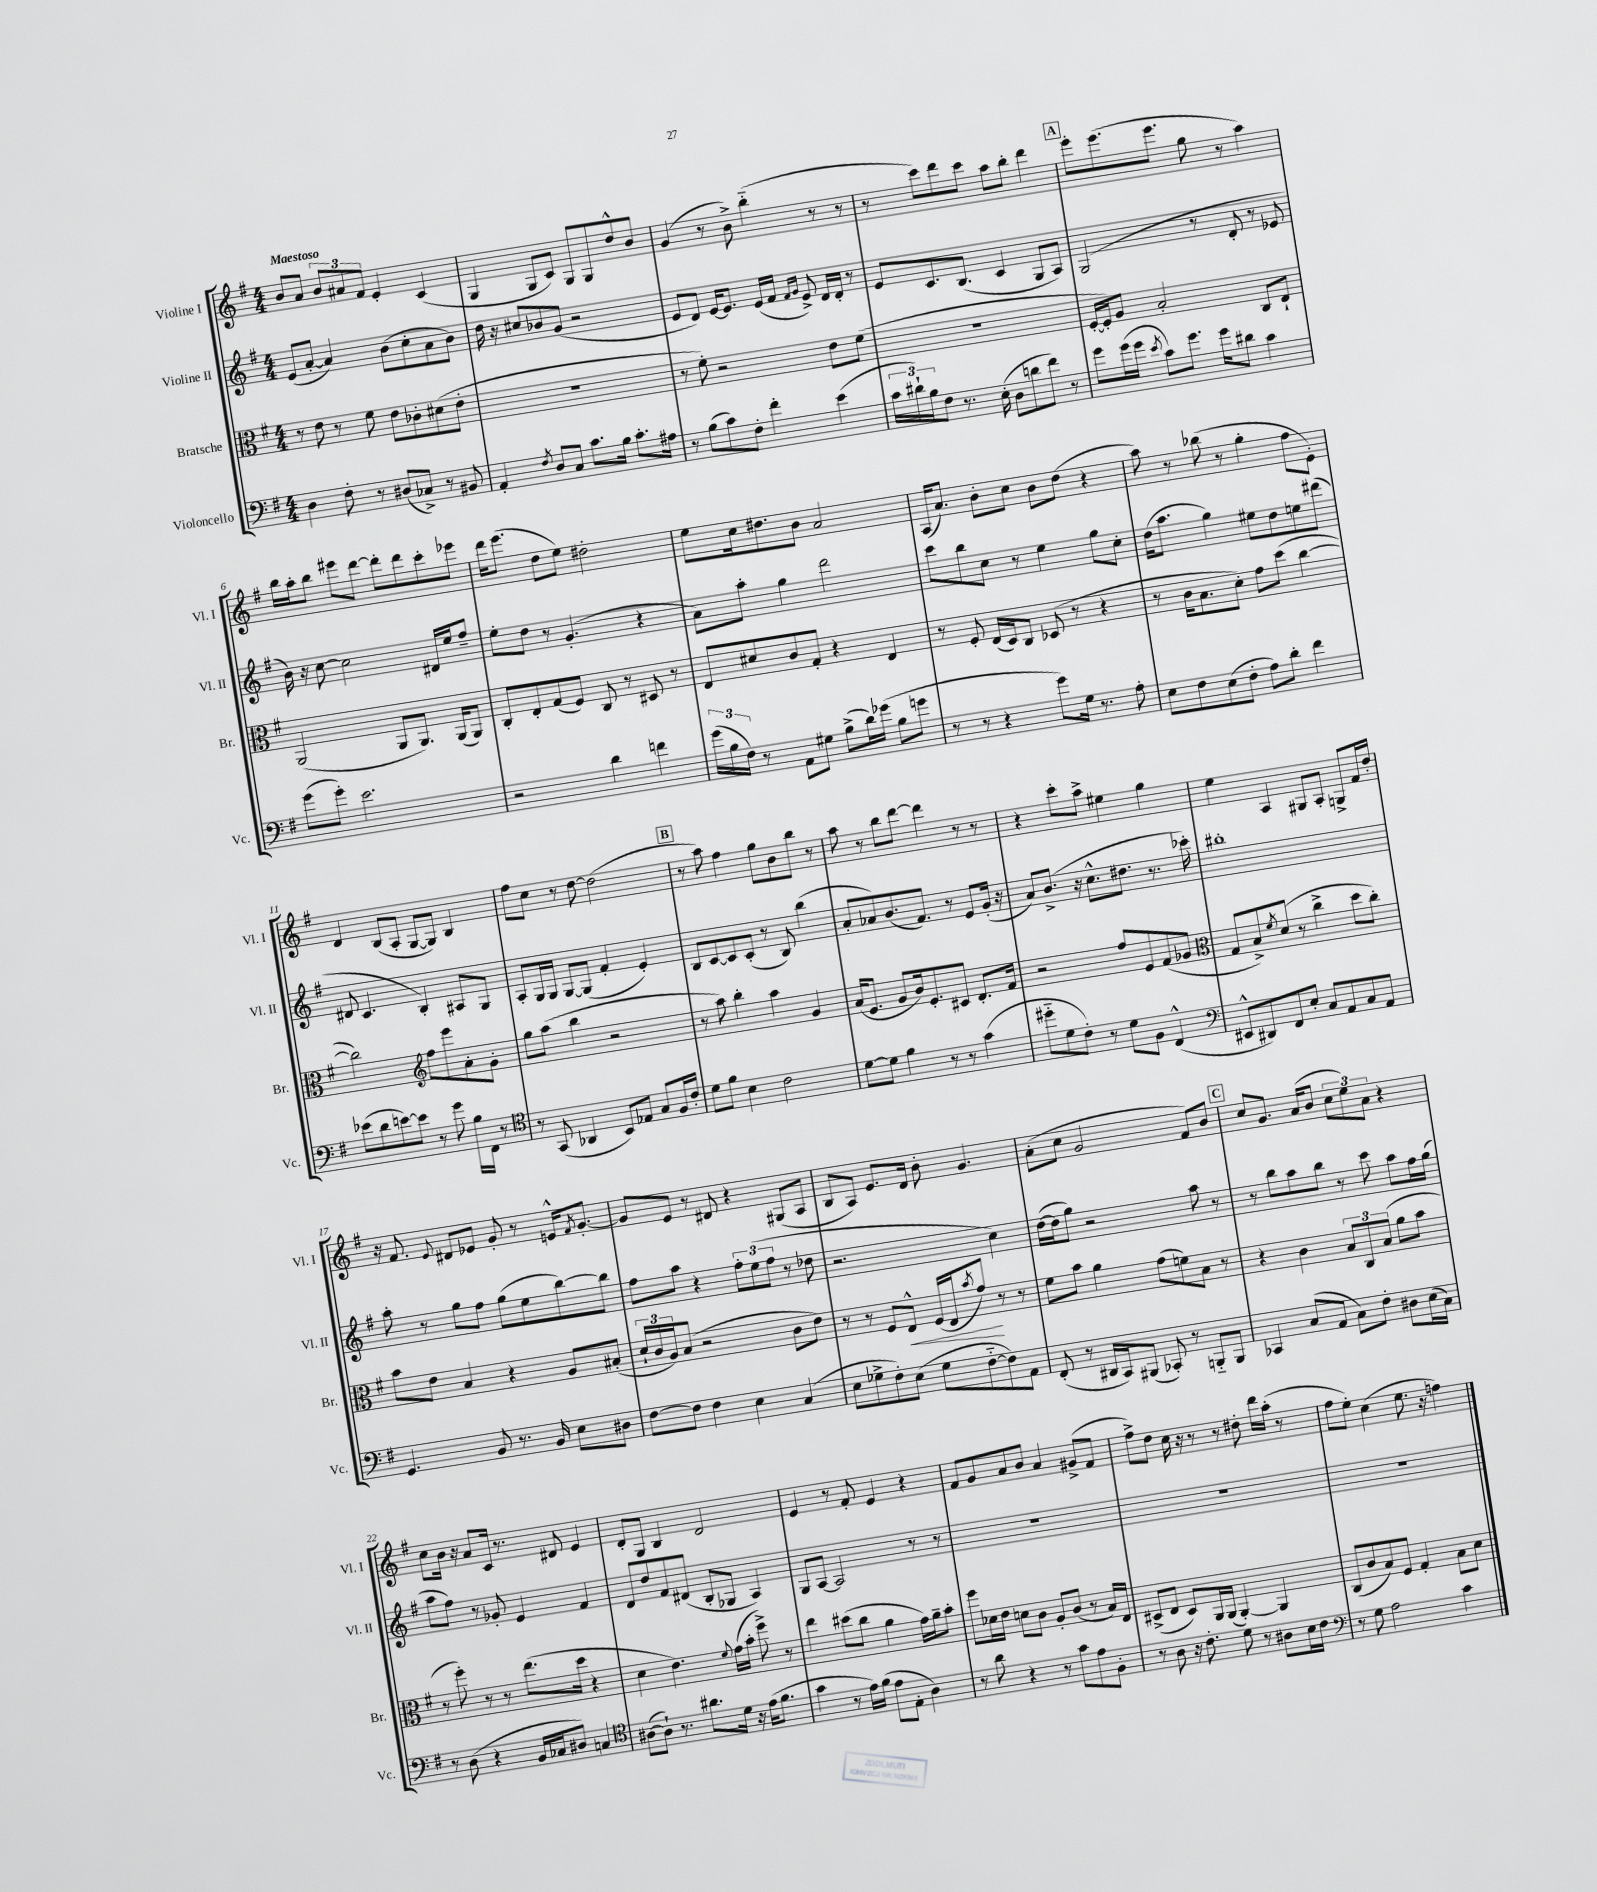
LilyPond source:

<<
\new StaffGroup <<
\new Staff = "s0" \with { instrumentName = "Violine I" shortInstrumentName = "Vl. I" } {
    \clef treble \key g \major \numericTimeSignature \time 4/4 \tempo "Maestoso"
    b'8 a'8 \tuplet 3/2 { b'8 ais'8 fis'8 } e'4-. c'4( |
    g4 g8 c'8) g8 g8 d''8-^ b'8 |
    g'4( r8 b'8->) b''4-_( r8 r8 |
    r8 c'''8) d'''8 c'''8 a''8 b''8-. d'''4 |
    \mark \markup { \box "A" } e'''8-. e'''8.( e'''8. g''8 r8 a''4) |
    b''16 a''16-. b''8 eis'''8 d'''8~ d'''8-. d'''8 c'''8-. ees'''8 |
    d'''16 e'''8.( d''8 e''8) dis''2-. |
    e''8 c''16 dis''8. b'8 a'2 |
    a16( a'8.) b'8-. c''8 b'8 d''8( r4 |
    a''8) r8 bes''8( r8 g''4-. fis''8 e'8-.) |
    d'4 b8( a8-. g8~ g8) b4 |
    fis''8 c''8 r8 d''8~ d''2( |
    \mark \markup { \box "B" } r8 a''8) fis''4 g''8 b'8 b''8 r8 |
    a''8 r8 b''8 d'''8~ d'''4 r8 r8 |
    r4 c'''8-. a''8-> eis''4 g''4 |
    e''4 a4 gis8 a8-. g8-> fis'16 d''16-. |
    r16 fis'8. \appoggiatura { e'8 } dis'8 ees'8 g'8-. r8 e'16-^ \acciaccatura { fis'8 } g'8.~-. |
    g'8 e'8 r8 dis'8 r4 gis8( a8 |
    b8 a8) e'8. d'16 b'8-. g'4. |
    a'8-.( c''8 g'2 fis'8) b'8 |
    \mark \markup { \box "C" } c''8 g'8. a'16( b'8 \tuplet 3/2 { c''8 e''8) a'8 } r4 |
    c''8 b'16 r16 a'8 c'16 r8. dis'8 e'4 |
    d'8-. g8 b4 d'2 |
    e'4 r8 fis'8-. e'4 r4 |
    fis'8 g'8 a'8 b'8 a'4 gis'8->( fis'8 |
    fis''8->) d''8 c''16 r16 r8 r8 dis''8-. d'''16 a''16-.( r8 |
    fis''8 e''8-.) c''4( e''8. r16 f''4) \bar "|." |
}
\new Staff = "s1" \with { instrumentName = "Violine II" shortInstrumentName = "Vl. II" } {
    \clef treble \key g \major \numericTimeSignature \time 4/4
    e'8( a'8~-. a'4) b'8( c''8-. a'8 b'8) |
    d''16 r16 cis''8 bes'8 g'8( r2 |
    e'8 d'8) e'16~ e'8. e'16( fis'16 \grace { fis'16 g'16 } e'8->) d'16 d'16-. r8 |
    e'8 c'8. b8.( c'4 g8 a8) |
    \mark \markup { \box "A" } g2( r8 d'8-. r8 ees'8 |
    b'16) r16 c''8~ c''2 dis'16 e''16 fis''8-- |
    e''8-. d''8 r8 g'4.-.( r4 |
    a'8) a''8-. g''4 d'''2 |
    c'''8 b''8 c''8 r8 e''4 g''8 c''8-. |
    d''16( a''8. g''4) eis''8 d''8 e''8 dis'''8( |
    dis'8 c'4. b4-.) ais8 g8 |
    a8-. g16 g16 g8~ g8( fis'4-. e'4-.) |
    \mark \markup { \box "B" } b8 c'8~ c'8 c'8-.( r8 b8) b''4( |
    a'8-. aes'8) b'8.( fis'8.) r8 e'8 g'16-.( r16 |
    a'8) b'8.->( r16 c''8.-^ dis''8. r8. ces'''16-.) |
    bis''1-. |
    a''8-. r8 g''8 fis''8 g''8( e''8 b''8~) b''8 |
    fis''8 a''8 r4 \tuplet 3/2 { fis''8-. e''8( fis''8 } r8 des''8 |
    r2. c''4) |
    d''16~( d''16 g''8) r2 a''8 r8 |
    \mark \markup { \box "C" } r8 b''8 a''8 b''8 r8 c'''8 a''8 fis''16 g''16( |
    a''8 fis''8) r8 ges'8-. e'4 fis'4 |
    d'8 d''8 fis'8 dis'8( b8-. ges8 a4) |
    g8 a8~ a2 r8 r8 |
    R1 |
    R1 |
    R1 \bar "|." |
}
\new Staff = "s2" \with { instrumentName = "Bratsche" shortInstrumentName = "Br." } {
    \clef alto \key g \major \numericTimeSignature \time 4/4
    r8 e'8 r8 fis'8 e'8 ces'8-. dis'8( e'8-. |
    R1 |
    r8 fis'8-.) r2 e'8 fis'8( |
    R1 |
    \mark \markup { \box "A" } fis16~-. fis16-.) a8 b2-. c8 e8-! |
    a,2( a,8 a,8.) a,16( a,8) |
    c8-. e8-. g8( fis8) c8 r8 dis8 r8 |
    e8 dis'8 c'8 g8-. r4 e4 |
    r8 fis8-. e16( d16) c8 des8( r8 r4 |
    r8 c'16 b8. d'8-.) g'8 d''8( c''4~ |
    c''2) \clef treble fis''8 e'''8 a'8-. g'8-. |
    g''8 a''8( b''4 r2 |
    \mark \markup { \box "B" } r8 a''8) b''4-. a''4 g'4 |
    a'16( e'8. g'8 b'16) e'8.-. cis'8 d'8.-. fis'16 |
    r2 fis''8 e'8 fis'8( ges'8 |
    \clef alto g8 b8->) \acciaccatura { fis'8 } d'8( r8 c''4-> d''8 c''8-.) |
    b'8 e'8 b4 r4 a8 bis8-.( |
    \tuplet 3/2 { d'16-! c'16 a16) } b8( r2 c'8 e'8) |
    r8 r8 fis8 e8-^\< fis16( e16 \acciaccatura { b'8 } g'8\!) r8 r8 |
    fis'8 b'8 a'4 g'8( f'8) b8 r8 |
    \mark \markup { \box "C" } r4 c'4 \tuplet 3/2 { b8 c8 b8( } a'8 b'8 |
    r8 fis''8-.) r8 r8 e''8.( d''16 r4 |
    d'4 e'4.) \appoggiatura { fis'8 } g'16( b'16-. fis''8->) r8 |
    e''4 dis''8( c''8 a'4 g'16) a'16-- b'8-. |
    fis''8 des'16 e'16 d'8 c'8 a8-. c'8( r8 b16) e16 |
    dis8->( e8 dis8) a,16 a,16( a,4~-.) a,4 |
    c8( c'8 b8) fis8 g4-. b8 d'8 \bar "|." |
}
\new Staff = "s3" \with { instrumentName = "Violoncello" shortInstrumentName = "Vc." } {
    \clef bass \key g \major \numericTimeSignature \time 4/4
    d4 fis8-. r8 dis8( ces8->) r8 bis,8 |
    a,4-. \acciaccatura { fis8 } d8 c8 c'8. b16 c'8.-. ais16 |
    r8 b8( c'8) fis8-. fis'4-. e'4( |
    \tuplet 3/2 { c'16 dis'16-!) b16 } fis8 r8. e16-.( d8 d'8 fis'8) r8 |
    \mark \markup { \box "A" } g'8 g'16( g'16 \acciaccatura { e'8 } c'8) g'8. g'16 dis'8 c'4 |
    g'8( g'8-.) e'2. |
    r2 d'4 f'4 |
    \tuplet 3/2 { g'16( b16 fis16) } r8 a,8 gis8 b8->( d'16) ges'16( b8 g'8 |
    r8 r8 r4 g'8) g16 r8. a8-. |
    e8 fis8 e8( fis8-. a8) d'8-. fis'4 |
    ees'8( d'8 e'8~) e'8 r8 g'8 b16 fis,16 r8 |
    \clef tenor r8 g,8( aes,4 b,8) ees8 g8 fis16 c'16-. |
    \mark \markup { \box "B" } d'8 fis'8 b4 c'2 |
    d'8~ d'8 fis'4 r8 r8 g'4( |
    dis''8-_ d'8 c'8-.) r8 d'8 fis8 c4-^( |
    \clef bass eis,8-^ dis,8) fis,8 e8-. c8 a,8 c8 a,8 |
    g,4. b,8 r8. b,16 e8 dis8 |
    fis8~ fis8 fis4 e4 c4( |
    e8 ges8-> fis8-.) e8( ges8 fis8~-_ fis8) a,8 |
    fis,8-.( r8 dis,16 c,16) bis,,8( ces,8-.) r8 b,,8-_ b,,8 |
    \mark \markup { \box "C" } ces,4 c8( a,8 c8) fis8-. dis8 e16( c16) |
    r8 d8( r4 b,16 ces16 dis8) c4 |
    \clef tenor ais8~( ais8-!) r8. ais'8. d'16 r16 e'16( fis'8. |
    g'4 r8 e'16) fis'16( e'8 e8-. a4) |
    r8 a'8 r4 r8 g'8 e'8 fis8-. |
    r8 a8 r16 c'8.-. d'8 r8 ais8 b16 c'16 |
    \clef bass r8 g8 a2 c'4 \bar "|." |
}
>>
>>
